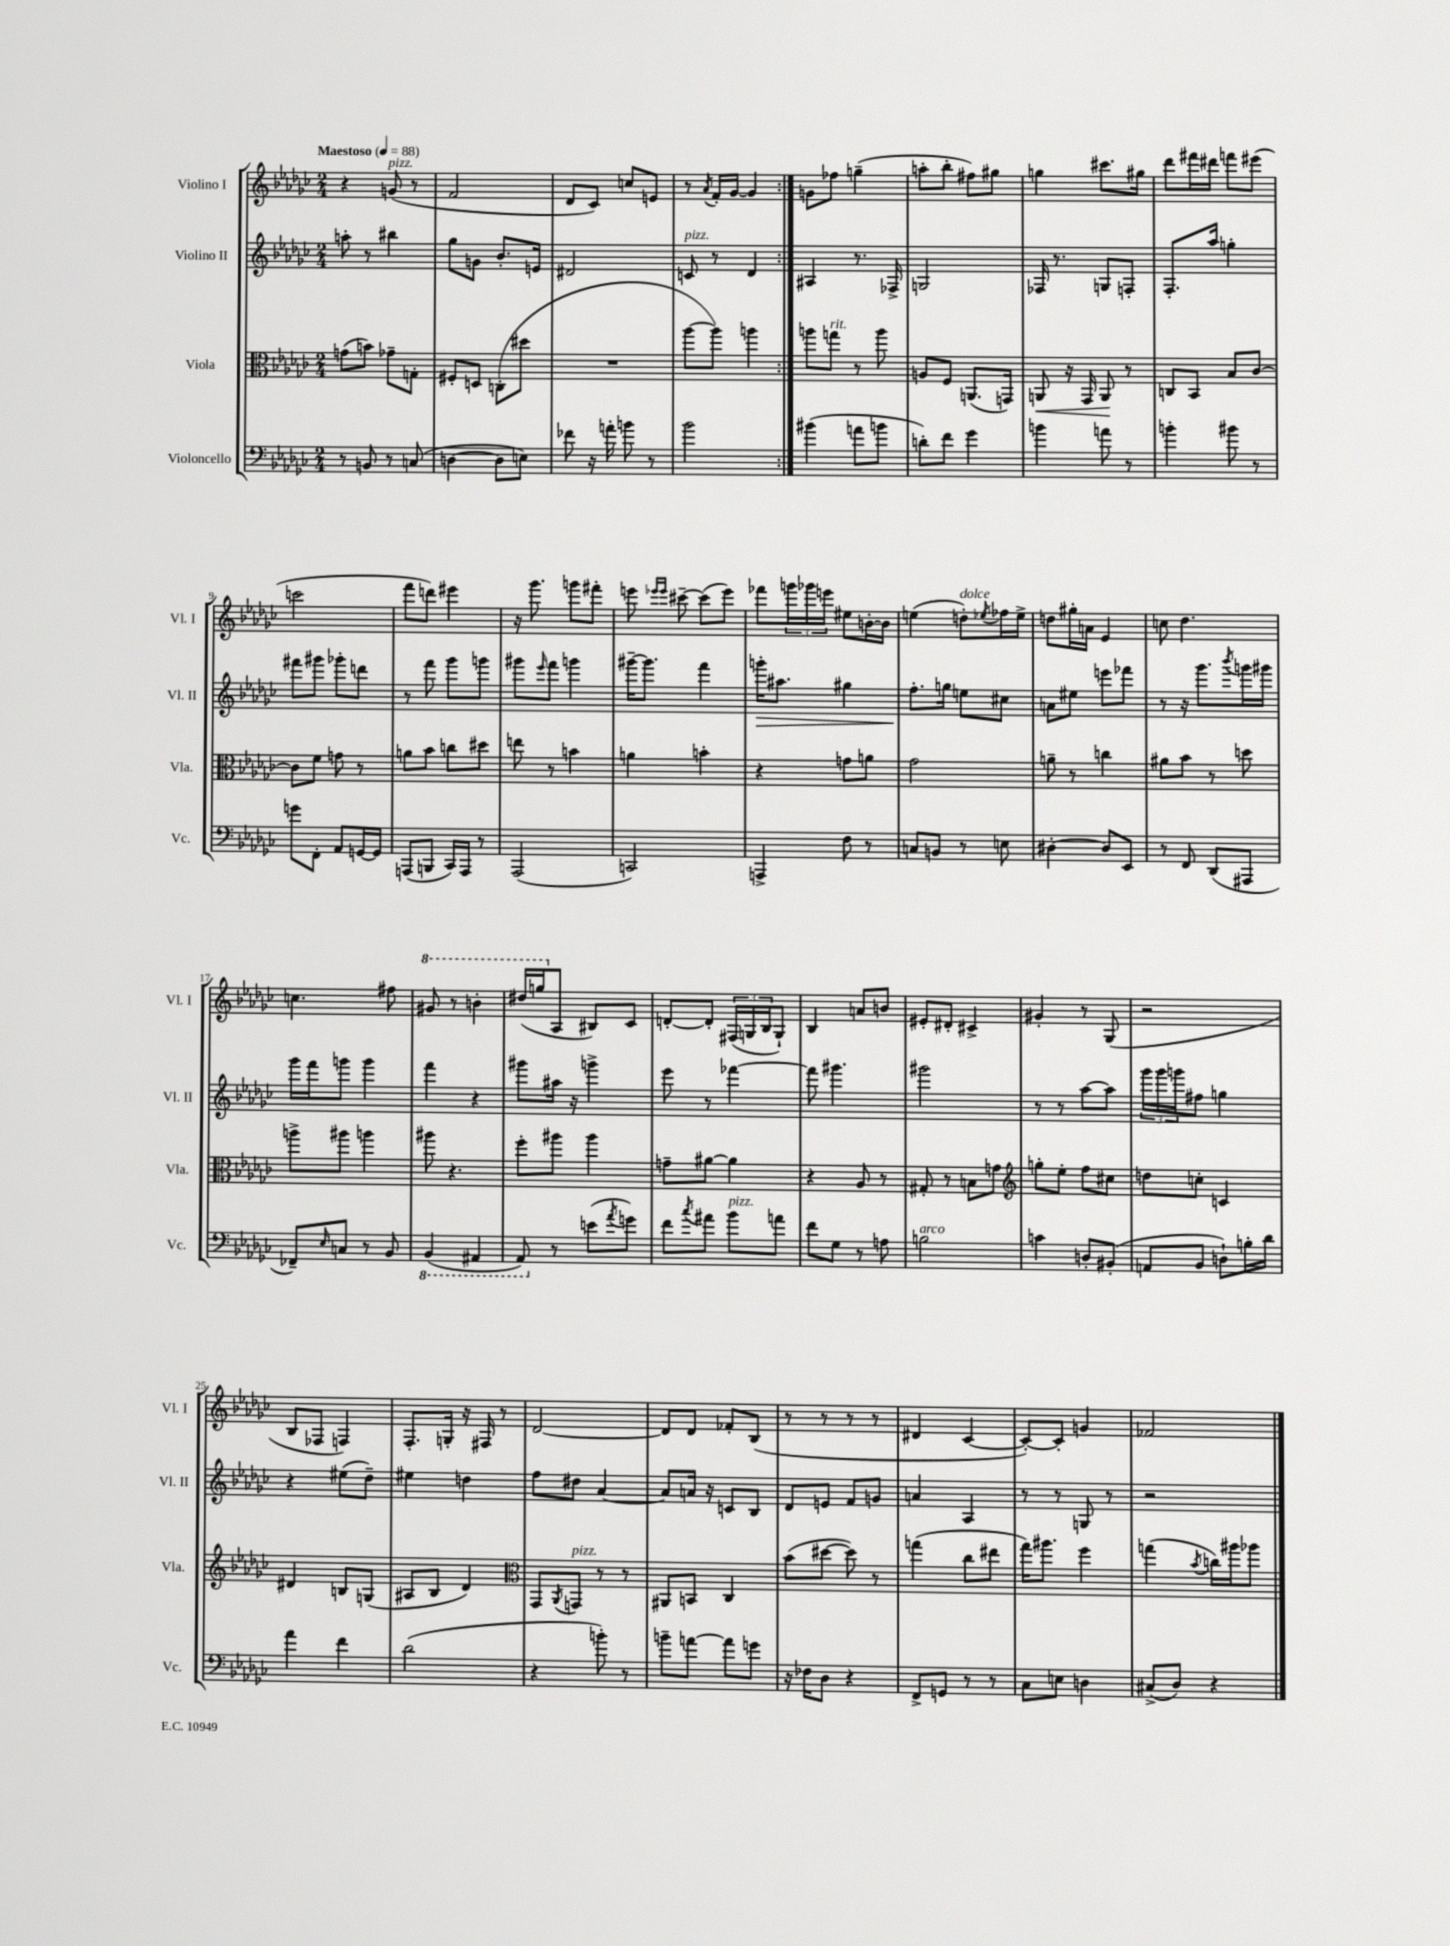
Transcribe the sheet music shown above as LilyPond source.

<<
\new StaffGroup <<
\new Staff = "s0" \with { instrumentName = "Violino I" shortInstrumentName = "Vl. I" } {
    \clef treble \key ges \major \numericTimeSignature \time 2/4 \tempo "Maestoso" 4 = 88
    \repeat volta 2 { r4 g'8^\markup { \italic "pizz." }( r8 |
    f'2 |
    des'8 ces'8) c''8 e'8 |
    r8 \acciaccatura { aes'8 } f'16-. ges'16~ ges'4 | }
    g'8 fes''8 g''4--( |
    a''8-. bes''8-. fis''8) gis''8 |
    g''4 cis'''8. gis''16 |
    des'''8 fis'''16 dis'''16 f'''8 eis'''8( |
    c'''2 |
    f'''8 d'''8) eis'''4 |
    r16 ges'''8. g'''8 fis'''8-. |
    e'''8 \grace { ees'''16 ees'''16 } cis'''8~-- cis'''8( ees'''8) |
    fes'''8 \tuplet 3/2 { g'''16 ges'''16 e'''16 } eis''8 b'16~-. b'16 |
    e''4( d''8-.^\markup { \italic "dolce" }) \acciaccatura { ees''8 } fes''16 ees''16-> |
    d''8 gis''16-. a'16 ees'4 |
    c''8 des''4. |
    c''4. fis''8 |
    \ottava #1 gis''8 r8 b''4-. |
    dis'''16( g'''16 \ottava #0 aes8 bis8) ces'8 |
    d'8~-. d'8-. \tuplet 3/2 { fis16( g16 bes16 } g8-!) |
    bes4 a'8 b'8 |
    eis'8-. dis'8-. cis'4-> |
    gis'4-. r8 ges8( |
    r2 |
    bes8 fes8 f4) |
    f8.-. g16-. r16 fis16 r8 |
    des'2~ |
    des'8 des'8 fes'8-. bes8( |
    r8 r8 r8 r8 |
    dis'4 ces'4~ |
    ces'8~-.) ces'8-. g'4 |
    fes'2 \bar "|." |
}
\new Staff = "s1" \with { instrumentName = "Violino II" shortInstrumentName = "Vl. II" } {
    \clef treble \key ges \major \numericTimeSignature \time 2/4
    \repeat volta 2 { a''8-. r8 bis''4 |
    ges''8 g'8 bes'8.-. e'16 |
    dis'2 |
    c'8^\markup { \italic "pizz." } r8 des'4 | }
    ais4 r8. fes16-> |
    g2 |
    fes16 r8. g8 f8-. |
    f8.-. aes''16 g''4-. |
    fis'''8 gis'''8 ges'''8-. d'''8 |
    r8 f'''8 ges'''8 g'''8 |
    gis'''8 \grace { ees'''16 } f'''8 g'''4 |
    gis'''16~-- gis'''8. f'''4 |
    g'''16-.\> ais''8. gis''4 |
    f''8.-.\! g''16 e''8 cis''8 |
    a'8 eis''8 e'''8 fes'''8 |
    r8 r16 ges'''8. \acciaccatura { bes'''8 } g'''16 gis'''16 |
    ges'''16 f'''16 g'''8 g'''4 |
    f'''4 r4 |
    gis'''8 ais''16 r16 g'''4-> |
    ees'''8 r8 fes'''4~ |
    fes'''8 gis'''4. |
    gis'''2 |
    r8 r8 aes''8~ aes''8 |
    \tuplet 3/2 { ges'''16 ges'''16 g'''16 } fis''8 g''4 |
    r4 eis''8( des''8--) |
    eis''4 d''4 |
    f''8 dis''8 aes'4~ |
    aes'8 a'16 r16 c'8 bes8 |
    des'8 e'8 f'8 g'8 |
    a'4 aes4 |
    r8 r8 g8 r8 |
    r2 \bar "|." |
}
\new Staff = "s2" \with { instrumentName = "Viola" shortInstrumentName = "Vla." } {
    \clef alto \key ges \major \numericTimeSignature \time 2/4
    \repeat volta 2 { g'8( b'8) ges'8-- g8-. |
    fis8-. d8 c8-.( dis''8 |
    R2 |
    aes''8~ aes''8) a''4 | }
    a''8 g''8^\markup { \italic "rit." } r8 a''8 |
    a8 f8 a,8.( g,16) |
    a,8\< r16 ges,16 a,8\! r8 |
    c8 bes,8 bes8 ces'8~ |
    ces'8 f'8 g'8 r8 |
    a'8 bes'8 c''8 dis''8 |
    e''8 r8 b'4 |
    a'4 b'4-. |
    r4 g'8 a'8 |
    ges'2 |
    a'8-- r8 c''4 |
    ais'8 bes'8 r8 d''8 |
    a''8-> ais''8 a''4 |
    ais''8 r4. |
    f''8-. ais''8 ais''4 |
    g'8-- ais'8~ ais'4 |
    r4 aes8 r8 |
    gis8-. r8 b8 g'8 |
    \clef treble g''8-. ees''8-. f''8 cis''8 |
    d''8 c''8-. c'4 |
    dis'4 b8 g8( |
    ais8 bes8 des'4) |
    \clef alto ges,8 \acciaccatura { aes,8 } g,8^\markup { \italic "pizz." } r8 r8 |
    ais,8 b,8 ces4 |
    bes'8( dis''8~ dis''8) r8 |
    g''4( ces''8 eis''8 |
    ges''16) ais''8. f''4 |
    g''4( \acciaccatura { bes'8 } c''16) ais''16 aes''8 \bar "|." |
}
\new Staff = "s3" \with { instrumentName = "Violoncello" shortInstrumentName = "Vc." } {
    \clef bass \key ges \major \numericTimeSignature \time 2/4
    \repeat volta 2 { r8 b,8 r8 c8( |
    d4~ d8 e8) |
    fes'8 r16 a'16-. b'8 r8 |
    bes'2 | }
    bis'4( a'8 b'8 |
    d'8-.) f'8 ges'4 |
    b'4 a'8 r8 |
    b'4-. bis'8 r8 |
    g'8 f,8-. aes,8 g,16~ g,16 |
    a,,8( b,,8 ces,16) a,,16 r8 |
    aes,,2( |
    c,2) |
    a,,4-> f8 r8 |
    c8 b,8 r8 e8 |
    dis4~-. dis8 ees,8 |
    r8 f,8 des,8( ais,,8 |
    fes,8--) \grace { ees16 } c8 r8 bes,8 |
    \ottava #-1 bes,,4( ais,,4 |
    aes,,8) \ottava #0 r8 e'8( \acciaccatura { aes'8 } g'8) |
    f'8 \acciaccatura { ces''8 } ais'8 bes'8^\markup { \italic "pizz." } a'8 |
    f'8 ges8 r8 a8 |
    b2^\markup { \italic "arco" } |
    c'4 d8-. bis,8-.( |
    a,8 bes,8 d8-!) b16-. des'16 |
    aes'4 f'4 |
    des'2( |
    r4 b'8-.) r8 |
    b'8-- a'8~ a'8 g'8 |
    r16 fes16 des8 r4 |
    f,8-> g,8 r8 r8 |
    ces8 e8 d4 |
    cis8->( des8) r4 \bar "|." |
}
>>
>>
